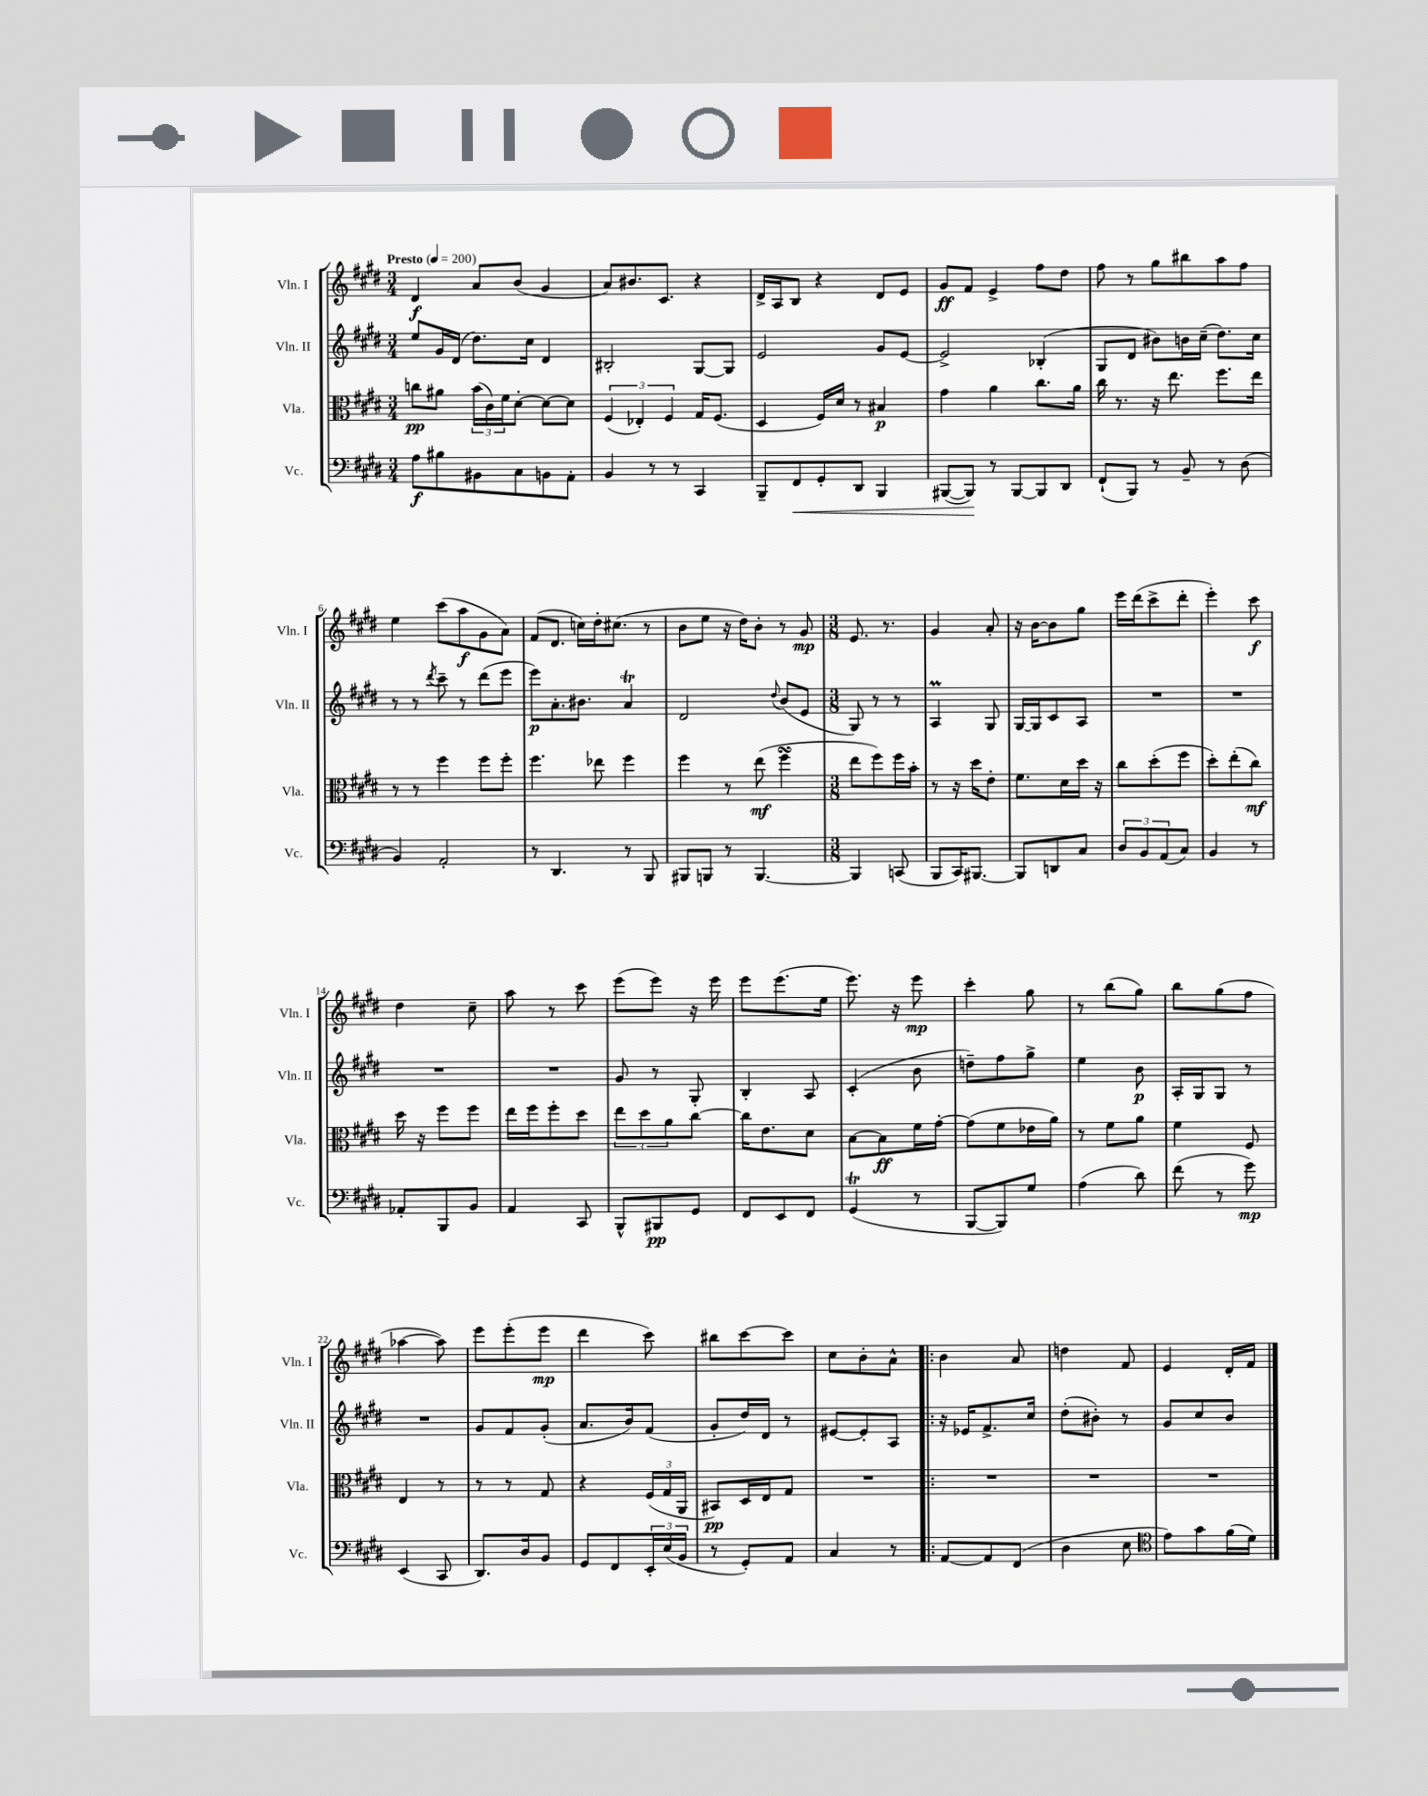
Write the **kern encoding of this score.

**kern	**dynam	**kern	**dynam	**kern	**dynam	**kern	**dynam
*part4	*part4	*part3	*part3	*part2	*part2	*part1	*part1
*staff4	*staff4	*staff3	*staff3	*staff2	*staff2	*staff1	*staff1
*I"Vc.	*	*I"Vla.	*	*I"Vln. II	*	*I"Vln. I	*
*I'Vc.	*	*I'Vla.	*	*I'Vln. II	*	*I'Vln. I	*
*clefF4	*	*clefC3	*	*clefG2	*	*clefG2	*
*k[f#c#g#d#]	*	*k[f#c#g#d#]	*	*k[f#c#g#d#]	*	*k[f#c#g#d#]	*
*M3/4	*	*M3/4	*	*M3/4	*	*M3/4	*
*MM200	*	*MM200	*	*MM200	*	*MM200	*
=1	=1	=1	=1	=1	=1	=1	=1
!	!	!	!	!	!	!LO:TX:a:B:t=Presto	!
8A\L	f	8ccn\L	pp	8ee/L	.	4d#/	f
8B#X\	.	8a#X\J	.	16g#/L	.	.	.
.	.	.	.	(16d#/JJ	.	.	.
8BB#X\	.	(24b\LL	.	8.dd#\L)	.	8a/L	.
.	.	24c#\)	.	.	.	.	.
.	.	24f#\J	.	.	.	.	.
8C#\	.	[8d#'\J	.	.	.	(8b/J	.
.	.	.	.	16cc#\Jk	.	.	.
8BBn\	.	8d#\L_	.	4d#/	.	4g#/	.
8AA'\J	.	8d#\J]	.	.	.	.	.
=2	=2	=2	=2	=2	=2	=2	=2
4BB/	.	(6F#/	.	2B#X'/	.	8a/L)	.
.	.	.	.	.	.	8.b#X/	.
.	.	6E-X'/)	.	.	.	.	.
8r	.	.	.	.	.	.	.
.	.	.	.	.	.	8.c#/J	.
.	.	6F#/	.	.	.	.	.
8r	.	.	.	.	.	.	.
4CC#/	.	16G#/KL	.	[8G#/L	.	4r	.
.	.	(8.F#/J	.	.	.	.	.
.	.	.	.	8G#/J]	.	.	.
=3	=3	=3	=3	=3	=3	=3	=3
8BBB~/L	.	4D#/	.	2e/	.	16d#^/LL	.
.	.	.	.	.	.	16A/J	.
!	!LO:HP:b	!	!	!	!	!	!
8FF#/	<	.	.	.	.	8B/J	.
8GG#'/	.	16F#/LL)	.	.	.	4r	.
.	.	16d#/JJ	.	.	.	.	.
8DD#/J	.	8r	.	.	.	.	.
4BBB/	.	4B#X/	p	8g#/L	.	8d#/L	.
.	.	.	.	[8e/J	.	8e/J	.
=4	=4	=4	=4	=4	=4	=4	=4
([8BBB#X/L	.	4g#\	.	2e^/]	.	8g#/L	ff
8BBB#/J])	.	.	.	.	.	8f#/J	.
8r	[	4a\	.	.	.	4e^/	.
[8BBB#/L	.	.	.	.	.	.	.
8BBB#/]	.	8.cc#\L	.	(4B-X'/	.	8ff#\L	.
8DD#/J	.	.	.	.	.	8dd#\J	.
.	.	16a\Jk	.	.	.	.	.
=5	=5	=5	=5	=5	=5	=5	=5
(8FF#`/L	.	16cc#\	.	8G#/L	.	8ff#\	.
.	.	8.r	.	.	.	.	.
8BBB/J)	.	.	.	8d#/J	.	8r	.
8r	.	16r	.	8b#X\L)	.	8gg#\L	.
.	.	8.ee\	.	.	.	.	.
8BB~/	.	.	.	16bn\L	.	8bb#X\	.
.	.	.	.	(16cc#~\JJ	.	.	.
8r	.	8.ff#\L	.	8.dd#\L)	.	8aa\	.
(8D#\	.	.	.	.	.	8ff#\J	.
.	.	16ee\Jk	.	16cc#\Jk	.	.	.
!!LO:LB:g=z
=6	=6	=6	=6	=6	=6	=6	=6
4BB/)	.	8r	.	8r	.	4ee\	.
.	.	8r	.	8r	.	.	.
.	.	.	.	8qddd#/	.	.	.
2AA'/	.	4ff#\	.	8ccc#~\	.	(8ccc#\L	.
.	.	.	.	8r	.	8aa\	f
.	.	8ff#\L	.	(8ddd#\L	.	8g#\	.
.	.	8ff#'\J	.	8eee\J	.	8a\J)	.
=7	=7	=7	=7	=7	=7	=7	=7
8r	.	4.ff#\	.	8eee\L)	p	(8f#/L	.
4.DD#/	.	.	.	8.a'\	.	8.d#/J	.
.	.	.	.	8.b#X\J	.	16ccn\LL)	.
.	.	8ee-X\	.	.	.	16dd#'\J	.
.	.	.	.	.	.	(8.cc#X\J	.
8r	.	4ff#\	.	4aT/	.	.	.
8BBB/	.	.	.	.	.	8r	.
=8	=8	=8	=8	=8	=8	=8	=8
8BBB#X/L	.	4ff#\	.	2d#/	.	8b\L	.
8BBBn/J	.	.	.	.	.	8ee\J	.
8r	.	8r	.	.	.	16r	.
.	.	.	.	.	.	16dd#\KL)	.
[4.BBB/	.	(8ee\	mf	.	.	8b'\J	.
.	.	.	.	8qqdd#/	.	.	.
.	.	4ff#sSSS\	.	(8b/L	.	8r	.
.	.	.	.	8e/J	.	8g#/	mp
=9	=9	=9	=9	=9	=9	=9	=9
*M3/8	*	*M3/8	*	*M3/8	*	*M3/8	*
4BBB/]	.	8ee\L	.	8G#/)	.	8.e/	.
.	.	8ff#\)	.	8r	.	.	.
.	.	.	.	.	.	8.r	.
(8CCn/	.	16ff#\L	.	8r	.	.	.
.	.	16b'\JJ	.	.	.	.	.
=10	=10	=10	=10	=10	=10	=10	=10
8BBB/L	.	8r	.	4AM/	.	4g#/	.
16CC#/K)	.	16r	.	.	.	.	.
[8.BBB#X/J	.	16dd#\KL	.	.	.	.	.
.	.	8e'\J	.	8G#/	.	8a'/	.
=11	=11	=11	=11	=11	=11	=11	=11
8BBB#/L]	.	8.f#\L	.	[16G#/LL	.	16r	.
.	.	.	.	16G#/J]	.	[16b\KL	.
8DDn/	.	.	.	8c#/	.	8b\]	.
.	.	16d#\L	.	.	.	.	.
8C#/J	.	16dd#\JJ	.	8A/J	.	8gg#\J	.
.	.	16r	.	.	.	.	.
=12	=12	=12	=12	=12	=12	=12	=12
12D#/L	.	8cc#\L	.	4.r	.	16eee\LL	.
.	.	.	.	.	.	(16ddd#\J	.
12BB/	.	.	.	.	.	.	.
.	.	(8dd#'\	.	.	.	8ccc#^\	.
(12AA/	.	.	.	.	.	.	.
8C#/J)	.	8ff#\J	.	.	.	8ddd#'\J	.
=13	=13	=13	=13	=13	=13	=13	=13
4BB/	.	8dd#'\L)	.	4.r	.	4eee'\)	.
.	.	(8ee'\	.	.	.	.	.
8r	.	8cc#\J)	mf	.	.	8ccc#\	f
!!LO:LB:g=z
=14	=14	=14	=14	=14	=14	=14	=14
8AA-X'/L	.	16dd#\	.	4.r	.	4dd#\	.
.	.	16r	.	.	.	.	.
8BBB/	.	8ff#\L	.	.	.	.	.
8BB/J	.	8ff#\J	.	.	.	8cc#~\	.
=15	=15	=15	=15	=15	=15	=15	=15
4AA/	.	16ee\LL	.	4.r	.	8aa\	.
.	.	16ff#\J	.	.	.	.	.
.	.	8ff#'\	.	.	.	8r	.
8CC#/	.	8dd#\J	.	.	.	8ccc#\	.
=16	=16	=16	=16	=16	=16	=16	=16
8BBB^^/L	.	12ee\L	.	8g#/	.	(8eee\L	.
.	.	12dd#\	.	.	.	.	.
8BBB#X/	pp	.	.	8r	.	8eee\J)	.
.	.	12a\	.	.	.	.	.
8GG#/J	.	[8cc#\J	.	8G#'/	.	16r	.
.	.	.	.	.	.	16eee\	.
=17	=17	=17	=17	=17	=17	=17	=17
8FF#/L	.	16cc#\KL]	.	4B'/	.	8eee\L	.
.	.	8.e\	.	.	.	.	.
8EE/	.	.	.	.	.	(8.eee\	.
8FF#/J	.	8d#\J	.	8A/	.	.	.
.	.	.	.	.	.	16ee\Jk	.
=18	=18	=18	=18	=18	=18	=18	=18
(4GG#t/	.	[8B\L	.	(4c#'/	.	8.eee\)	.
.	.	8B\]	ff	.	.	.	.
.	.	.	.	.	.	16r	.
8r	.	16f#\L	.	8b\	.	8eee\	mp
.	.	[16g#'\JJ	.	.	.	.	.
=19	=19	=19	=19	=19	=19	=19	=19
[8BBB/L	.	(8g#\L]	.	8ddn~\L)	.	4ccc#'\	.
8BBB/])	.	8f#\	.	8ff#\	.	.	.
8G#/J	.	16e-X\L	.	8gg#^\J	.	8gg#\	.
.	.	16a\JJ)	.	.	.	.	.
=20	=20	=20	=20	=20	=20	=20	=20
(4A\	.	8r	.	4ee\	.	8r	.
.	.	8f#\L	.	.	.	(8bb\L	.
8d#\)	.	8a\J	.	8b\	p	8gg#\J)	.
=21	=21	=21	=21	=21	=21	=21	=21
(8f#\	.	4f#\	.	16A'/LL	.	8bb\L	.
.	.	.	.	16G#/J	.	.	.
8r	.	.	.	8G#/J	.	(8gg#\	.
8g#\)	mp	8F#/	.	8r	.	8ff#\J	.
!!LO:LB:g=z
=22	=22	=22	=22	=22	=22	=22	=22
(4EE/	.	4E/	.	4.r	.	[4aa-X\	.
8CC#/	.	8r	.	.	.	8aa-\])	.
=23	=23	=23	=23	=23	=23	=23	=23
8.DD#/L)	.	8r	.	8g#/L	.	8eee\L	.
.	.	8r	.	8f#/	.	(8eee'\	.
16D#/k	.	.	.	.	.	.	.
8BB/J	.	8G#/	.	(8g#'/J	.	8eee\J	mp
=24	=24	=24	=24	=24	=24	=24	=24
8GG#/L	.	4r	.	8.a/L	.	4ddd#\	.
8FF#/	.	.	.	.	.	.	.
.	.	.	.	16b/k)	.	.	.
24EE'/L	.	(24F#/LL	.	(8f#/J	.	8ccc#\)	.
(24E/	.	24G#/	.	.	.	.	.
24BB/JJ	.	24AA/JJ	.	.	.	.	.
=25	=25	=25	=25	=25	=25	=25	=25
8r	.	8BB#X/L)	pp	8g#'/L	.	8bb#X\L	.
8GG#'/L)	.	16D#/L	.	16dd#/L)	.	[8ccc#\	.
.	.	16E/J	.	16d#/JJ	.	.	.
8AA/J	.	8G#/J	.	8r	.	8ccc#\J]	.
=26	=26	=26	=26	=26	=26	=26	=26
4C#/	.	4.r	.	[8e#X/L	.	8cc#\L	.
.	.	.	.	8e#'/]	.	8b'\	.
8r	.	.	.	8A/J	.	8a^^\J	.
=27!|:	=27!|:	=27!|:	=27!|:	=27!|:	=27!|:	=27!|:	=27!|:
[8AA/L	.	4.r	.	16r	.	4b\	.
.	.	.	.	16e-X/KL	.	.	.
8AA/]	.	.	.	8.f#^/	.	.	.
(8FF#/J	.	.	.	.	.	8a/	.
.	.	.	.	16cc#/Jk	.	.	.
=28	=28	=28	=28	=28	=28	=28	=28
4D#\	.	4.r	.	(8dd#'\L	.	4ddn\	.
.	.	.	.	8b#X'\J)	.	.	.
8E\	.	.	.	8r	.	8f#/	.
=29	=29	=29	=29	=29	=29	=29	=29
*clefC4	*	*	*	*	*	*	*
8e\L)	.	4.r	.	8g#/L	.	4e/	.
8g#\	.	.	.	8cc#/	.	.	.
(16f#\L	.	.	.	8b/J	.	16d#'/LL	.
16d#\JJ)	.	.	.	.	.	16f#/JJ	.
==	==	==	==	==	==	==	==
*-	*-	*-	*-	*-	*-	*-	*-
